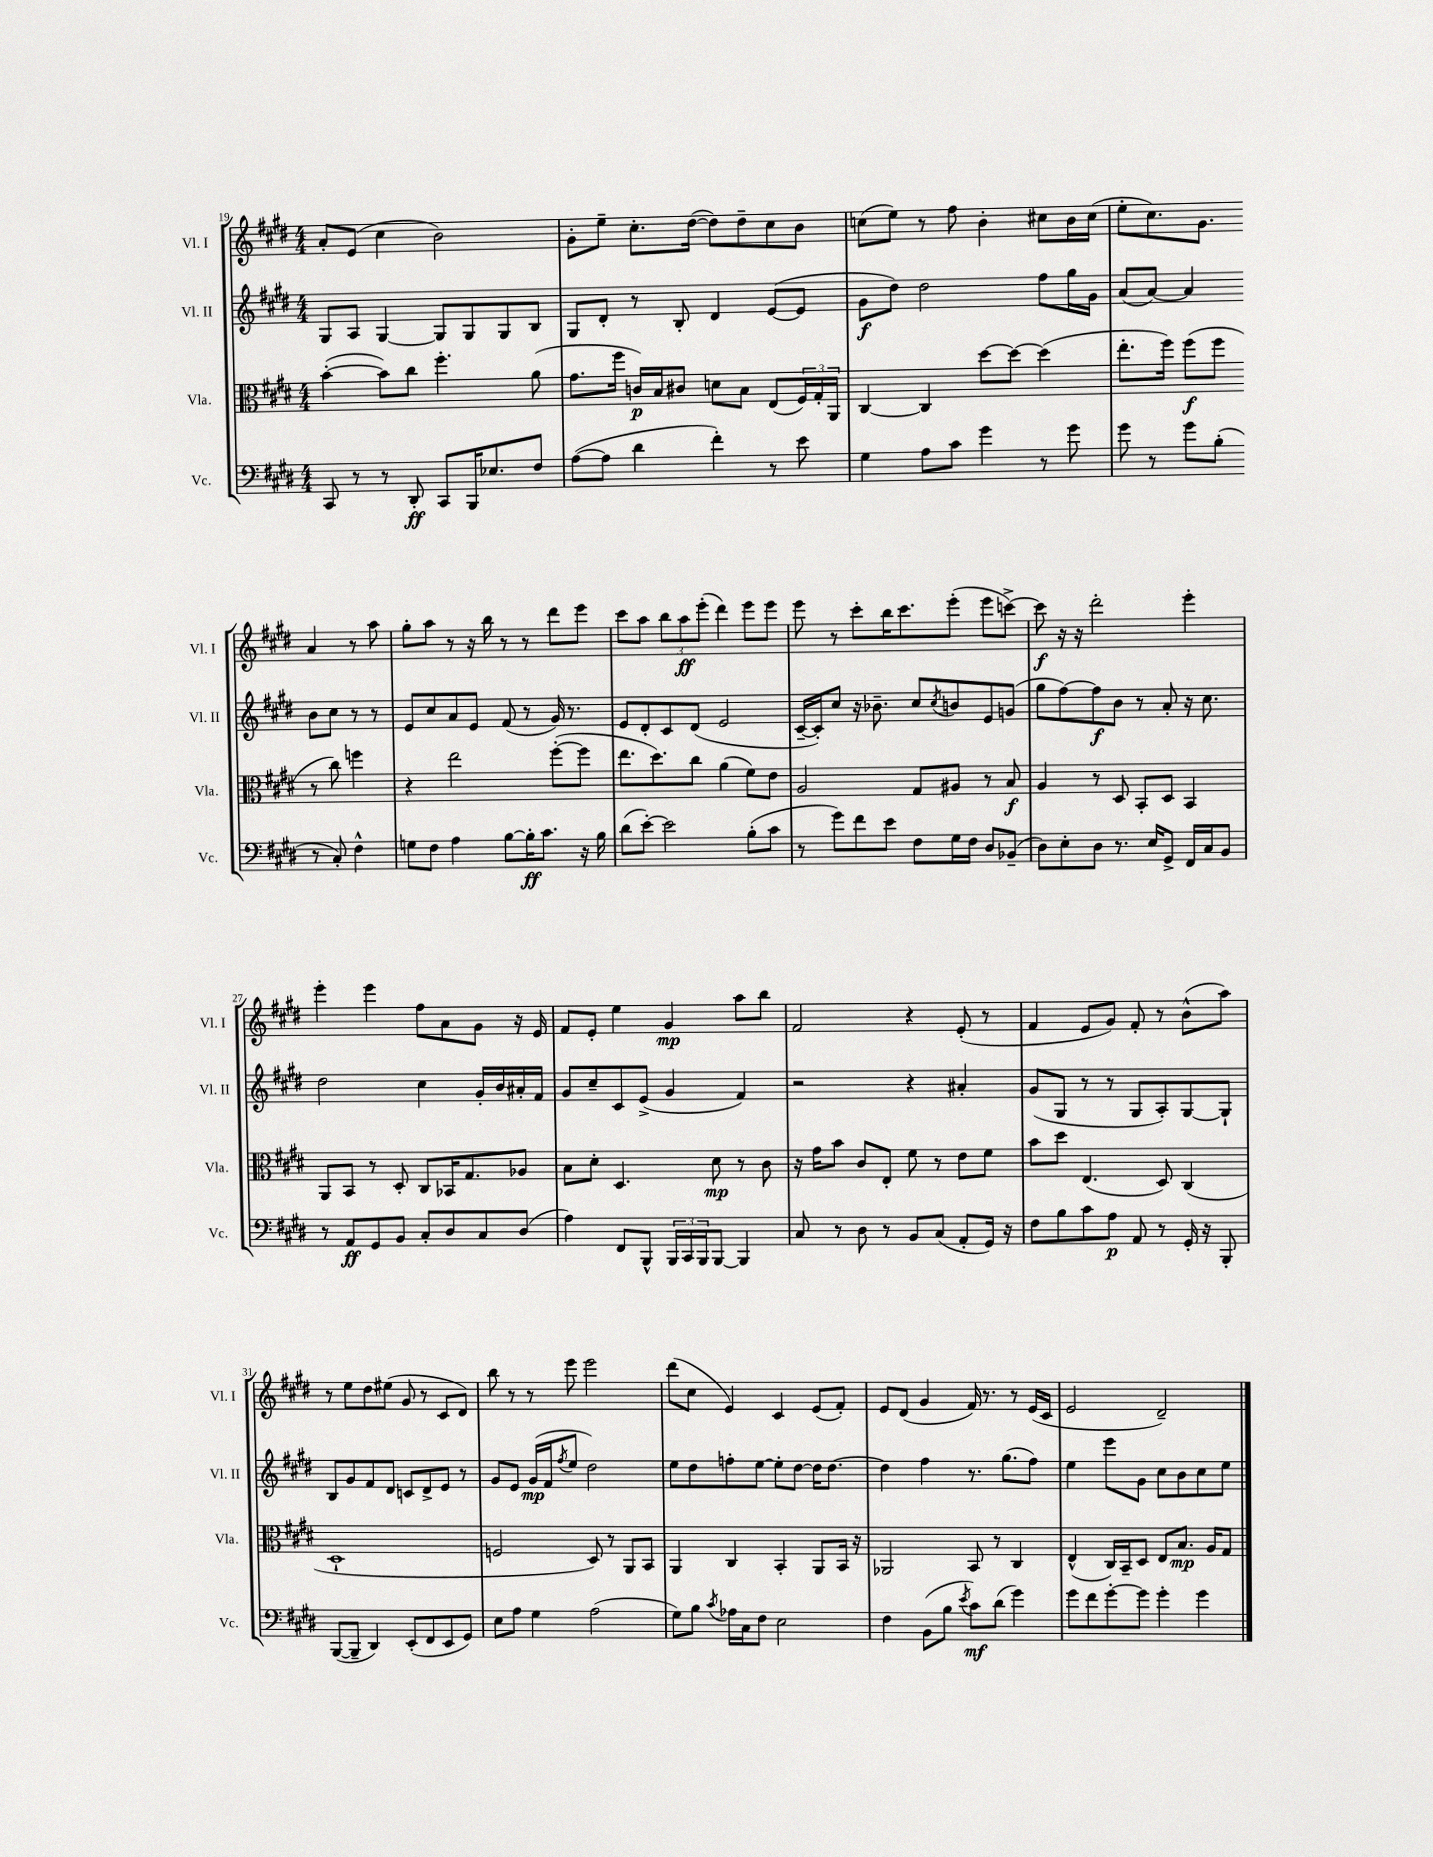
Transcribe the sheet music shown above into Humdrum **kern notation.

**kern	**kern	**kern	**kern
*staff4	*staff3	*staff2	*staff1
*clefF4	*clefC3	*clefG2	*clefG2
*k[f#c#g#d#]	*k[f#c#g#d#]	*k[f#c#g#d#]	*k[f#c#g#d#]
*M4/4	*M4/4	*M4/4	*M4/4
8CC#/	([4b'\	8G#/L	8a'/L
8r	.	8A/J	(8e/J
8r	8b\]L)	[4G#/	4cc#\
8DD#'/	8cc#\J	.	.
8CC#/L	4.ff#'\	8G#/]L	2b\)
16BBB/K	.	8G#/	.
8.E-/	.	.	.
.	.	8G#/	.
8F#/J	(8a\	8B/J	.
=	=	=	=
([8A\L	8.g#\L	8G#/L	8g#'\L
8A\]J	.	8d#'/J	8ee~\J
.	16ff#\Jk	.	.
4d#\	16c/LL)	8r	8.cc#'\L
.	16B/J	.	.
.	8c#/J	8B'/	.
.	.	.	([16dd#\Jk
4f#'\)	8d\L	4d#/	8dd#\]L)
.	8B\J	.	8dd#~\
8r	(8E/L	([8e/L	8cc#\
8e\	24F#/L)	8e/]J	8b\J
.	24G#'/	.	.
.	24AA/JJ	.	.
=	=	=	=
4G#\	[4C#/	8g#\L	(8cc\L
.	.	8dd#\J)	8ee\J)
8A\L	4C#/]	2dd#\	8r
8c#\J	.	.	8ff#\
4g#\	[8dd#\L	.	4b'\
.	8dd#\_J	.	.
8r	(4dd#\]	8ff#\L	8cc#\L
8g#\	.	16gg#\L	16b\L
.	.	16g#\JJ	(16cc#\JJ
=	=	=	=
8g#\	8.ee'\L	(8a/L	8ee'\L
8r	.	[8a/J)	8.cc#\)
.	16ff#\Jk)	.	.
8g#\L	(8ff#\L	4a/]	.
.	.	.	8.g#\J
(8B'\J	8ff#\J	.	.
8r	8r	8b\L	4a/
8C#'/)	8cc#\)	8cc#\J	.
4F#^^\	4ff\	8r	8r
.	.	8r	8aa\
=	=	=	=
8G\L	4r	8e/L	8gg#'\L
8F#\J	.	8cc#/	8aa\J
4A\	2ee\	8a/	8r
.	.	8e/J	16r
.	.	.	16bb\
[8B\L	.	(8f#/	8r
16B'\]K	.	8r	8r
8.c#\J	.	.	.
.	([8ff#'\L	16g#/)	8ddd#\L
.	.	8.r	.
16r	8ff#\]J	.	8eee\J
16B\	.	.	.
=	=	=	=
(8d#\L	8.ee\L	8e/L	8ccc#\L
[8e'\J)	.	8d#'/	8aa\J
.	8.dd#\)	.	.
2e\]	.	8c#/	12bb\L
.	.	.	12aa\
.	8cc#\J	(8d#/J	.
.	.	.	(12eee'\J
.	(4a\	2e/	4ddd#\)
(8B'\L	8f#\L)	.	8eee\L
8c#\J	8e\J	.	8eee\J
=	=	=	=
8r	2A/	[16c#~/LL	8eee\
.	.	16c#'/]J)	.
8g#\L)	.	8cc#/J	8r
8f#\	.	16r	8ccc#'\L
.	.	8.b-~\	.
8e\J	.	.	16bb\K
.	.	.	8.ccc#\
8F#\L	8G#/L	8cc#/L	.
.	.	8qcc#/	.
16G#\L	8A#/J	8b/	(8eee'\J
16F#\JJ	.	.	.
8D#/L	8r	8e/	8eee\L
(8BB-~/J	8B/	(8g/J	[8ccc^\J)
=	=	=	=
8D#\L)	4A/	8gg#\L	8ccc\]
8E'\	.	[8ff#\)	16r
.	.	.	16r
8D#\J	8r	8ff#\]	2ddd#'\
8.r	8D#/	8b\J	.
.	8BB'/L	8r	.
16E/LK	.	.	.
8GG#^/J	8D#/J	8a'/	.
16FF#/LL	4BB/	16r	4eee'\
16C#/J	.	8.cc#\	.
8BB/J	.	.	.
=	=	=	=
8r	8AA/L	2dd#\	4eee'\
8AA/L	8BB/J	.	.
8GG#/	8r	.	4eee\
8BB/J	8D#'/	.	.
8C#'/L	8C#/L	4cc#\	8ff#\L
8D#/	16BB-/K	.	8a\
.	8.G#/	.	.
8C#/	.	16g#'/LL	8g#\J
.	.	16b/	.
(8D#/J	8A-/J	16a#'/	16r
.	.	16f#/JJ	16e/
=	=	=	=
4A\)	8B\L	8g#/L	8f#/L
.	8d#'\J	8cc#~/	8e'/J
8FF#/L	4.D#/	8c#/	4ee\
8BBB^^/J	.	(8e^/J	.
24BBB/LL	.	4g#/	4g#/
24CC#/	.	.	.
24BBB/J	.	.	.
[8BBB/J	8d#\	.	.
4BBB/]	8r	4f#/)	8aa\L
.	8c#\	.	8bb\J
=	=	=	=
8C#/	16r	2r	2f#/
.	16g#\LK	.	.
8r	8b\J	.	.
8D#\	8c#/L	.	.
8r	8E'/J	.	.
8BB/L	8f#\	4r	4r
(8C#/J	8r	.	.
8AA'/L	8e\L	4a#'/	(8e'/
16GG#/Jk)	8f#\J	.	8r
16r	.	.	.
=	=	=	=
8F#\L	8b\L	(8g#/L	4f#/
8B\	8dd#\J	8G#/J	.
8c#\	(4.E/	8r	8e/L
8A\J	.	8r	8g#/J)
8AA/	.	8G#/L	8f#'/
8r	8D#/)	8A'/)	8r
16GG#'/	(4C#/	[8G#/	(8b^^\L
16r	.	.	.
8BBB'/	.	8G#`/]J	8aa\J)
=	=	=	=
([8BBB/L	1D#`	8B/L	8r
8BBB~/]J	.	8g#/	8ee\L
4DD#/)	.	8f#/	8dd#\
.	.	8d#/J	(8ee#\J
(8EE'/L	.	8c/L	8g#/
8FF#/	.	8d#^/	8r
8EE/	.	8e/J	8c#/L
8GG#/J)	.	8r	8d#/J)
=	=	=	=
8E\L	2F/	8g#/L	8bb\
8A\J	.	8e/J	8r
4G#\	.	(16g#/LL	8r
.	.	16f#/J	.
.	.	8qff#/	.
.	.	8ee/J	8eee\
(2A\	8D#/)	2dd#\)	2eee\
.	8r	.	.
.	8AA/L	.	.
.	8BB/J	.	.
=	=	=	=
8G#\L)	4AA/	8ee\L	(8ddd#\L
8B\J	.	8dd#\	8cc#\J
8qc#/	.	.	.
16A-\LL	4C#/	8ff'\	4e/)
16C#\J	.	.	.
8F#\J	.	[8ee\J	.
2E\	4BB'/	8ee'\]L	4c#/
.	.	[8dd#\J	.
.	8AA/L	16dd#\]LK	(8e/L
.	.	[8.dd#\J	.
.	16BB/Jk	.	8f#'/J)
.	16r	.	.
=	=	=	=
4F#\	2AA-/	4dd#\]	8e/L
.	.	.	(8d#/J
(8BB\L	.	4ff#\	4g#/
8B\J	.	.	.
8qe/	.	.	.
8c#\L)	8BB/	8.r	16f#/)
.	.	.	8.r
(8d#\J	8r	.	.
.	.	(8.gg#\L	.
4g#\)	4C#/	.	8r
.	.	8ff#\J)	(16e/LL
.	.	.	16c#/JJ
=	=	=	=
8g#\L	(4E^^/	4ee\	2e/
8f#\	.	.	.
[8g#'\	16C#/LL)	8eee\L	.
.	16BB~/J	.	.
8g#\]J	8D#/J	8g#\J	.
4g#'\	8E/L	8cc#\L	2d#~/)
.	8.B/J	8b\	.
4g#\	.	8cc#\	.
.	16A/LK	.	.
.	8G#/J	8ee\J	.
==	==	==	==
*-	*-	*-	*-
